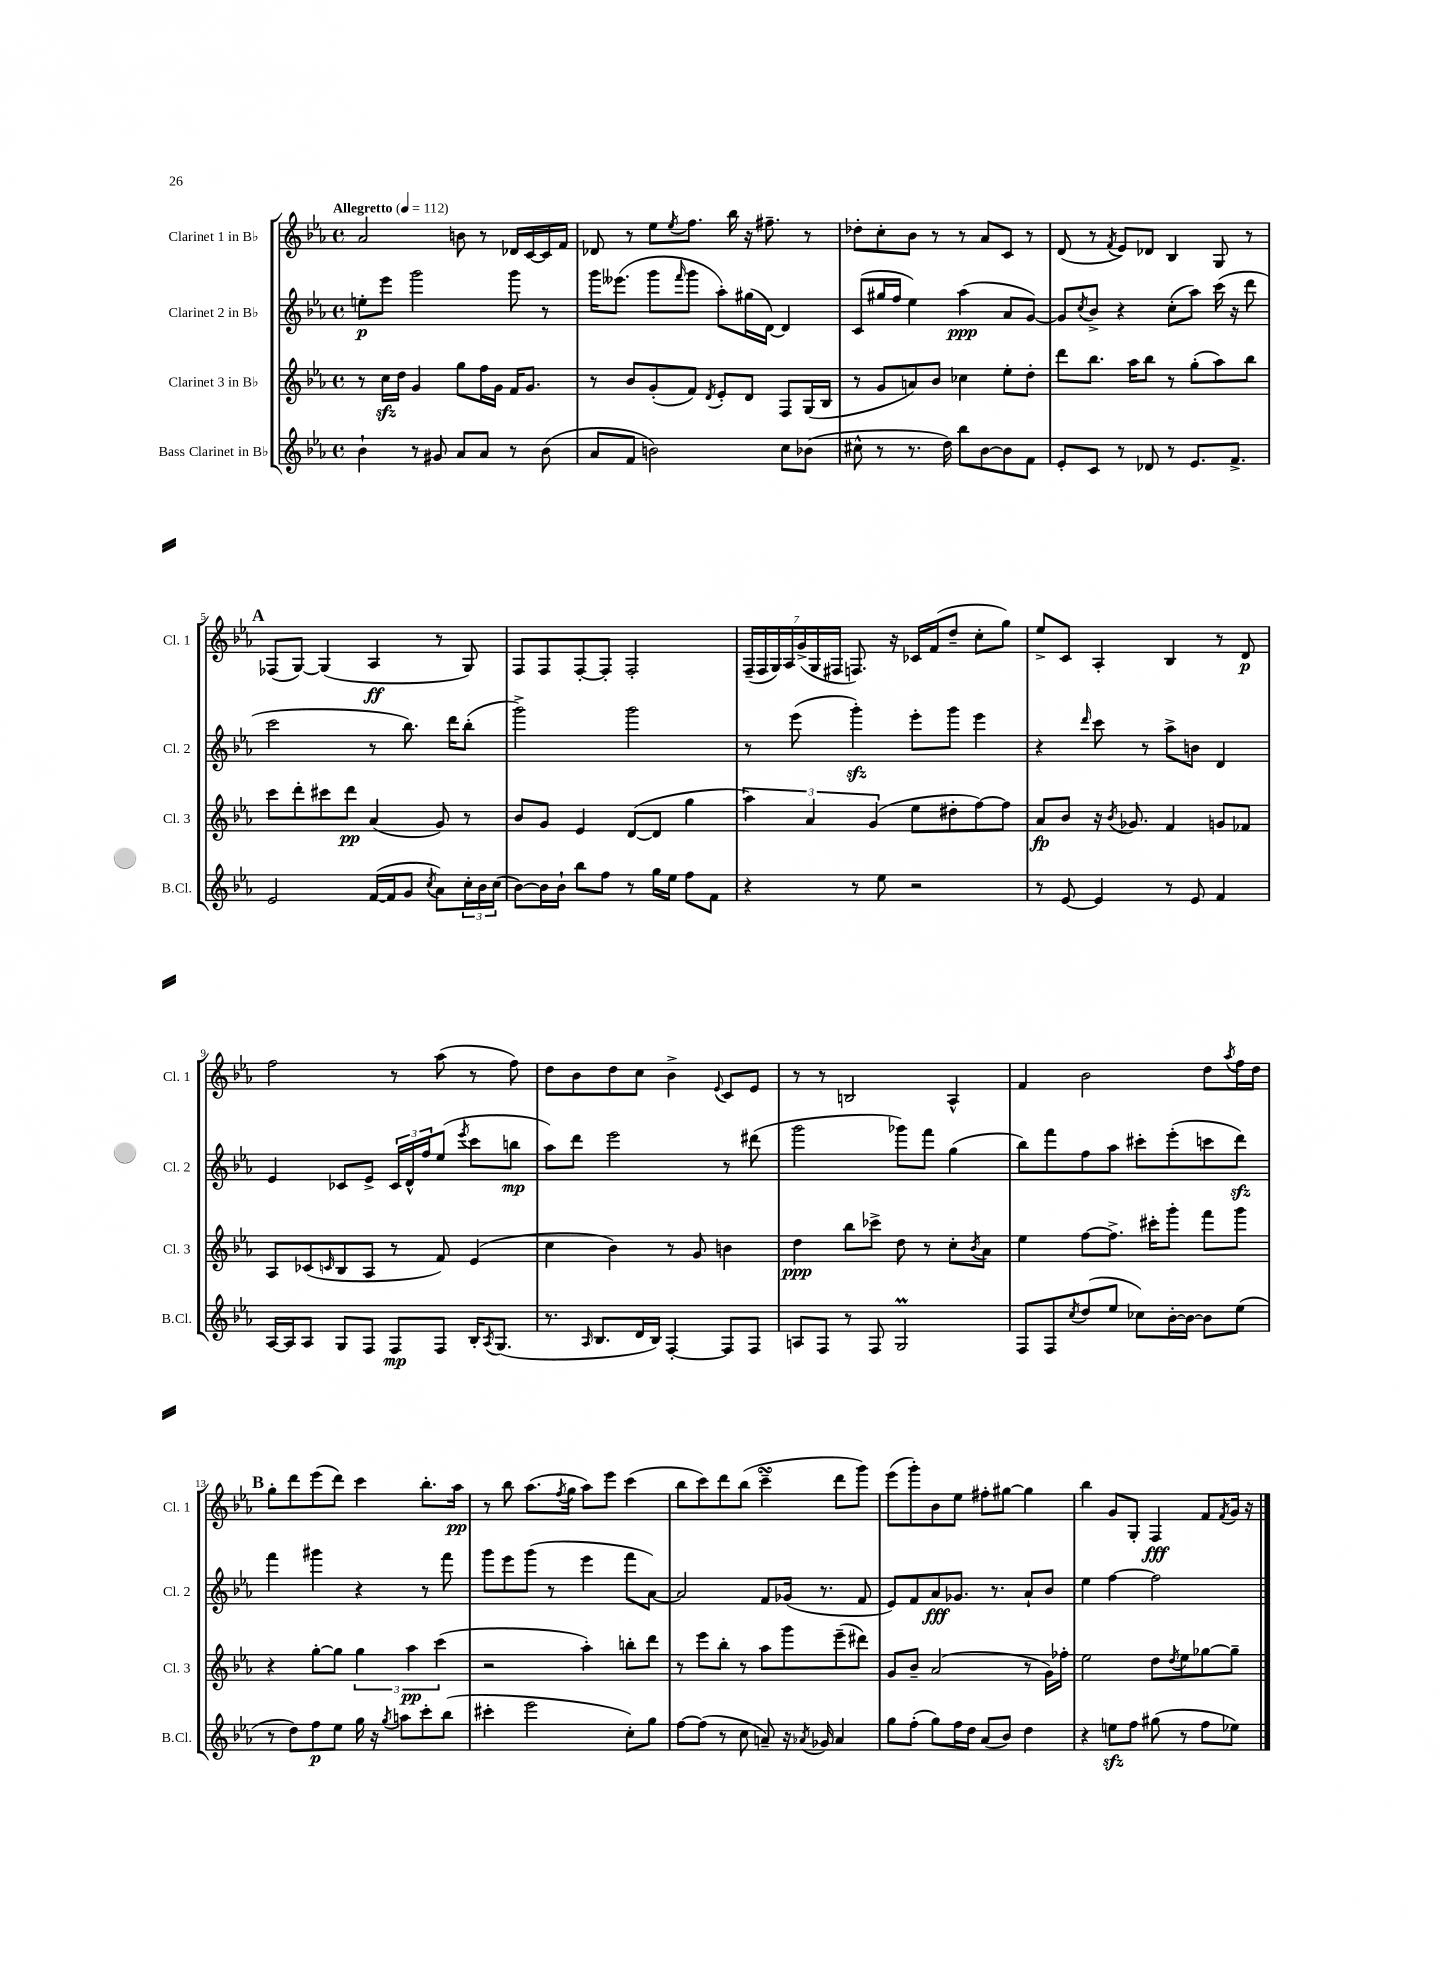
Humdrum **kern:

**kern	**kern	**kern	**kern
*staff4	*staff3	*staff2	*staff1
*clefG2	*clefG2	*clefG2	*clefG2
*k[b-e-a-]	*k[b-e-a-]	*k[b-e-a-]	*k[b-e-a-]
*M4/4	*M4/4	*M4/4	*M4/4
*met(c)	*met(c)	*met(c)	*met(c)
*MM112	*MM112	*MM112	*MM112
4b-`	8r	8ee'	2a-
.	16cc	8eee-	.
.	16dd	.	.
8r	4g	2ggg	.
8g#	.	.	.
8a-	8gg	.	8b
8a-	16ff	.	8r
.	16g	.	.
8r	16f	8ggg	16d-
.	8.g	.	[16c
(8b-	.	8r	16c]
.	.	.	16f
=	=	=	=
8a-	8r	16ggg	8d-
.	.	(8.eee--	.
8f	8b-	.	8r
2b)	(8g'	8ggg	8ee-
.	.	16qqfff	8qee-
.	8f)	8ggg	8.ff
.	8qd	.	.
.	8e-'	8aa-')	.
.	.	.	16bb-
.	8d	(16gg#	16r
.	.	[16d)	8.ff#~
8cc	8F	4d]	.
(8b-	(16G	.	8r
.	16B-	.	.
=	=	=	=
8cc#^^	8r	(8c	8dd-'
8r	8g	16gg#	8cc'
.	.	16ff	.
8.r	8a)	4ee-)	8b-
.	8b-	.	8r
16dd)	.	.	.
8bb-	4cc-	(4aa-	8r
[8b-	.	.	8a-
8b-]	8ee-'	8a-	8c
8f	8dd'	[8g)	8r
=	=	=	=
8e-'	8ddd	8g]	(8d
.	.	8qcc	.
8c	8.bb-	8b-^	8r
.	.	.	8qf
8r	.	4r	8e-)
.	16aa-	.	.
8d-	8bb-	.	8d-
8r	8r	(8cc'	4B-
8.e-	(8gg'	8aa-)	.
.	8aa-)	(16ccc	8G
8.f^	.	16r	.
.	8bb-	8ddd	8r
=	=	=	=
2e-	8ccc	2ccc	(8F-
.	8ddd'	.	[8G)
.	8ccc#	.	(4G]
.	8ddd	.	.
([16f	(4a-	8r	4A-
16f]	.	.	.
8g	.	8.bb-)	.
8qcc	.	.	.
8a-)	8g)	.	8r
.	.	16ddd	.
24cc'	8r	(8bb-'	8G)
24b-	.	.	.
(24cc	.	.	.
=	=	=	=
[8b-)	8b-	2ggg^)	8F
16b-]	8g	.	8F
16b-`	.	.	.
8bb-	4e-	.	[8F'
8ff	.	.	8F']
8r	([8d	2ggg	2F'
16gg	8d]	.	.
16ee-	.	.	.
8ff	4gg	.	.
8f	.	.	.
=	=	=	=
4r	6aa-)	8r	(28F~
.	.	.	28F
.	.	.	28G)
.	.	.	28A-
.	.	(8eee-	.
.	.	.	(28g^
.	6a-	.	.
.	.	.	28G
.	.	.	28F#
8r	.	4ggg')	8.F)
.	(6g	.	.
8ee-	.	.	.
.	.	.	16r
2r	8ee-	8eee-'	16c-
.	.	.	(16f
.	8dd#'	8ggg	8dd~
.	[8ff)	4eee-	8cc'
.	8ff]	.	8gg)
=	=	=	=
8r	8a-	4r	8ee-^
[8e-	8b-	.	8c
.	.	16qqddd	.
4e-]	16r	8ccc	4A-'
.	8qb-	.	.
.	8.g-	.	.
.	.	8r	.
8r	4f	8aa-^	4B-
8e-	.	8b	.
4f	8g	4d	8r
.	8f-	.	8d
=	=	=	=
[16A-	8A-	4e-	2ff
16A-]	.	.	.
8A-	(8c-	.	.
.	16qqc	.	.
8G	8B-	8c-	.
8F	8A-	8e-^	.
8F	8r	24c-	8r
.	.	24d^^	.
.	.	24ff	.
8F	8f)	(8ee-	(8aa-
.	.	8qeee-	.
16B-'	(4e-	8ccc	8r
8qA-	.	.	.
(8.G	.	.	.
.	.	8bb	8ff)
=	=	=	=
8.r	4cc	8aa-)	8dd
.	.	8ddd	8b-
16qqA-	.	.	.
8.B-	.	.	.
.	4b-)	2eee-	8dd
16d	.	.	8cc
16B-)	.	.	.
[4F'	8r	.	4b-^
.	8g	.	.
.	.	.	8qqe-
8F]	4b	8r	8c
8F	.	(8ddd#	8e-
=	=	=	=
8A	4dd	2ggg	8r
8F	.	.	8r
8r	8bb-	.	2B
8F	8ccc-^	.	.
2G	8dd	8ggg-)	.
.	8r	8fff	.
.	8cc'	(4gg	4A-^^
.	8qb-	.	.
.	8a-	.	.
=	=	=	=
8F	4ee-	8bb-)	4f
8F	.	8fff	.
8qcc	.	.	.
(8dd	[8ff	8ff	2b-
8ee-	8.ff^]	8aa-	.
8cc-)	.	8ccc#'	.
.	16ccc#'	.	.
[16b-'	8ggg'	(8eee-'	.
16b-_	.	.	.
8b-]	8fff	8ccc	8dd
.	.	.	8qaa-
(8ee-	8ggg	8ddd)	16ff
.	.	.	16dd
=	=	=	=
8r	4r	4fff	8gg'
8dd)	.	.	8ddd
8ff	[8gg'	4ggg#	(8eee-
8ee-	8gg]	.	8ddd)
16gg	6gg	4r	4ccc
16r	.	.	.
8qgg	.	.	.
8aa	.	.	.
.	6aa-	.	.
8ccc'	.	8r	8.bb-'
.	(6ccc	.	.
(8bb-	.	8fff	.
.	.	.	16aa-
=	=	=	=
4ccc#'	2r	8ggg	8r
.	.	8eee-	8bb-
2eee-	.	(8ggg	(8.aa-
.	.	8r	.
.	.	.	8qff
.	.	.	16gg
.	4aa-')	4eee-	8aa-)
.	.	.	8eee-
8cc')	8bb'	8fff	(4ccc
8gg	8ddd	[8a-)	.
=	=	=	=
[8ff	8r	2a-]	8bb-
(8ff]	8eee-	.	8ccc)
8r	8bb-'	.	8ddd
8cc	8r	.	(8bb-
8a~)	8aa-	8f	4ccc~
16r	8ggg	(16g-	.
8qa-	.	.	.
16g-	.	8.r	.
4a-	(8eee-~	.	8ddd
.	8ddd#)	8f	8ggg)
=	=	=	=
8gg	8g	8e-)	(8eee-
(8ff'	8b-~	8f	8ggg')
8gg)	(2a-	8a-	8b-
16ff	.	8.g-	8ee-
16dd	.	.	.
(8a-	.	.	8ff#'
.	.	8.r	.
8b-)	.	.	[8gg#
4dd	8r	8a-`	4gg#]
.	16g)	8b-	.
.	16ff-'	.	.
=	=	=	=
4r	2ee-	4ee-	4bb-
8ee	.	[4ff	8g
8ff	.	.	8G'
(8gg#	8dd	2ff]	4F
.	8qdd	.	.
8r	8ee-	.	.
8ff	[8gg-	.	8f
.	.	.	8qf
8ee-)	8gg-~]	.	16g
.	.	.	16r
==	==	==	==
*-	*-	*-	*-
